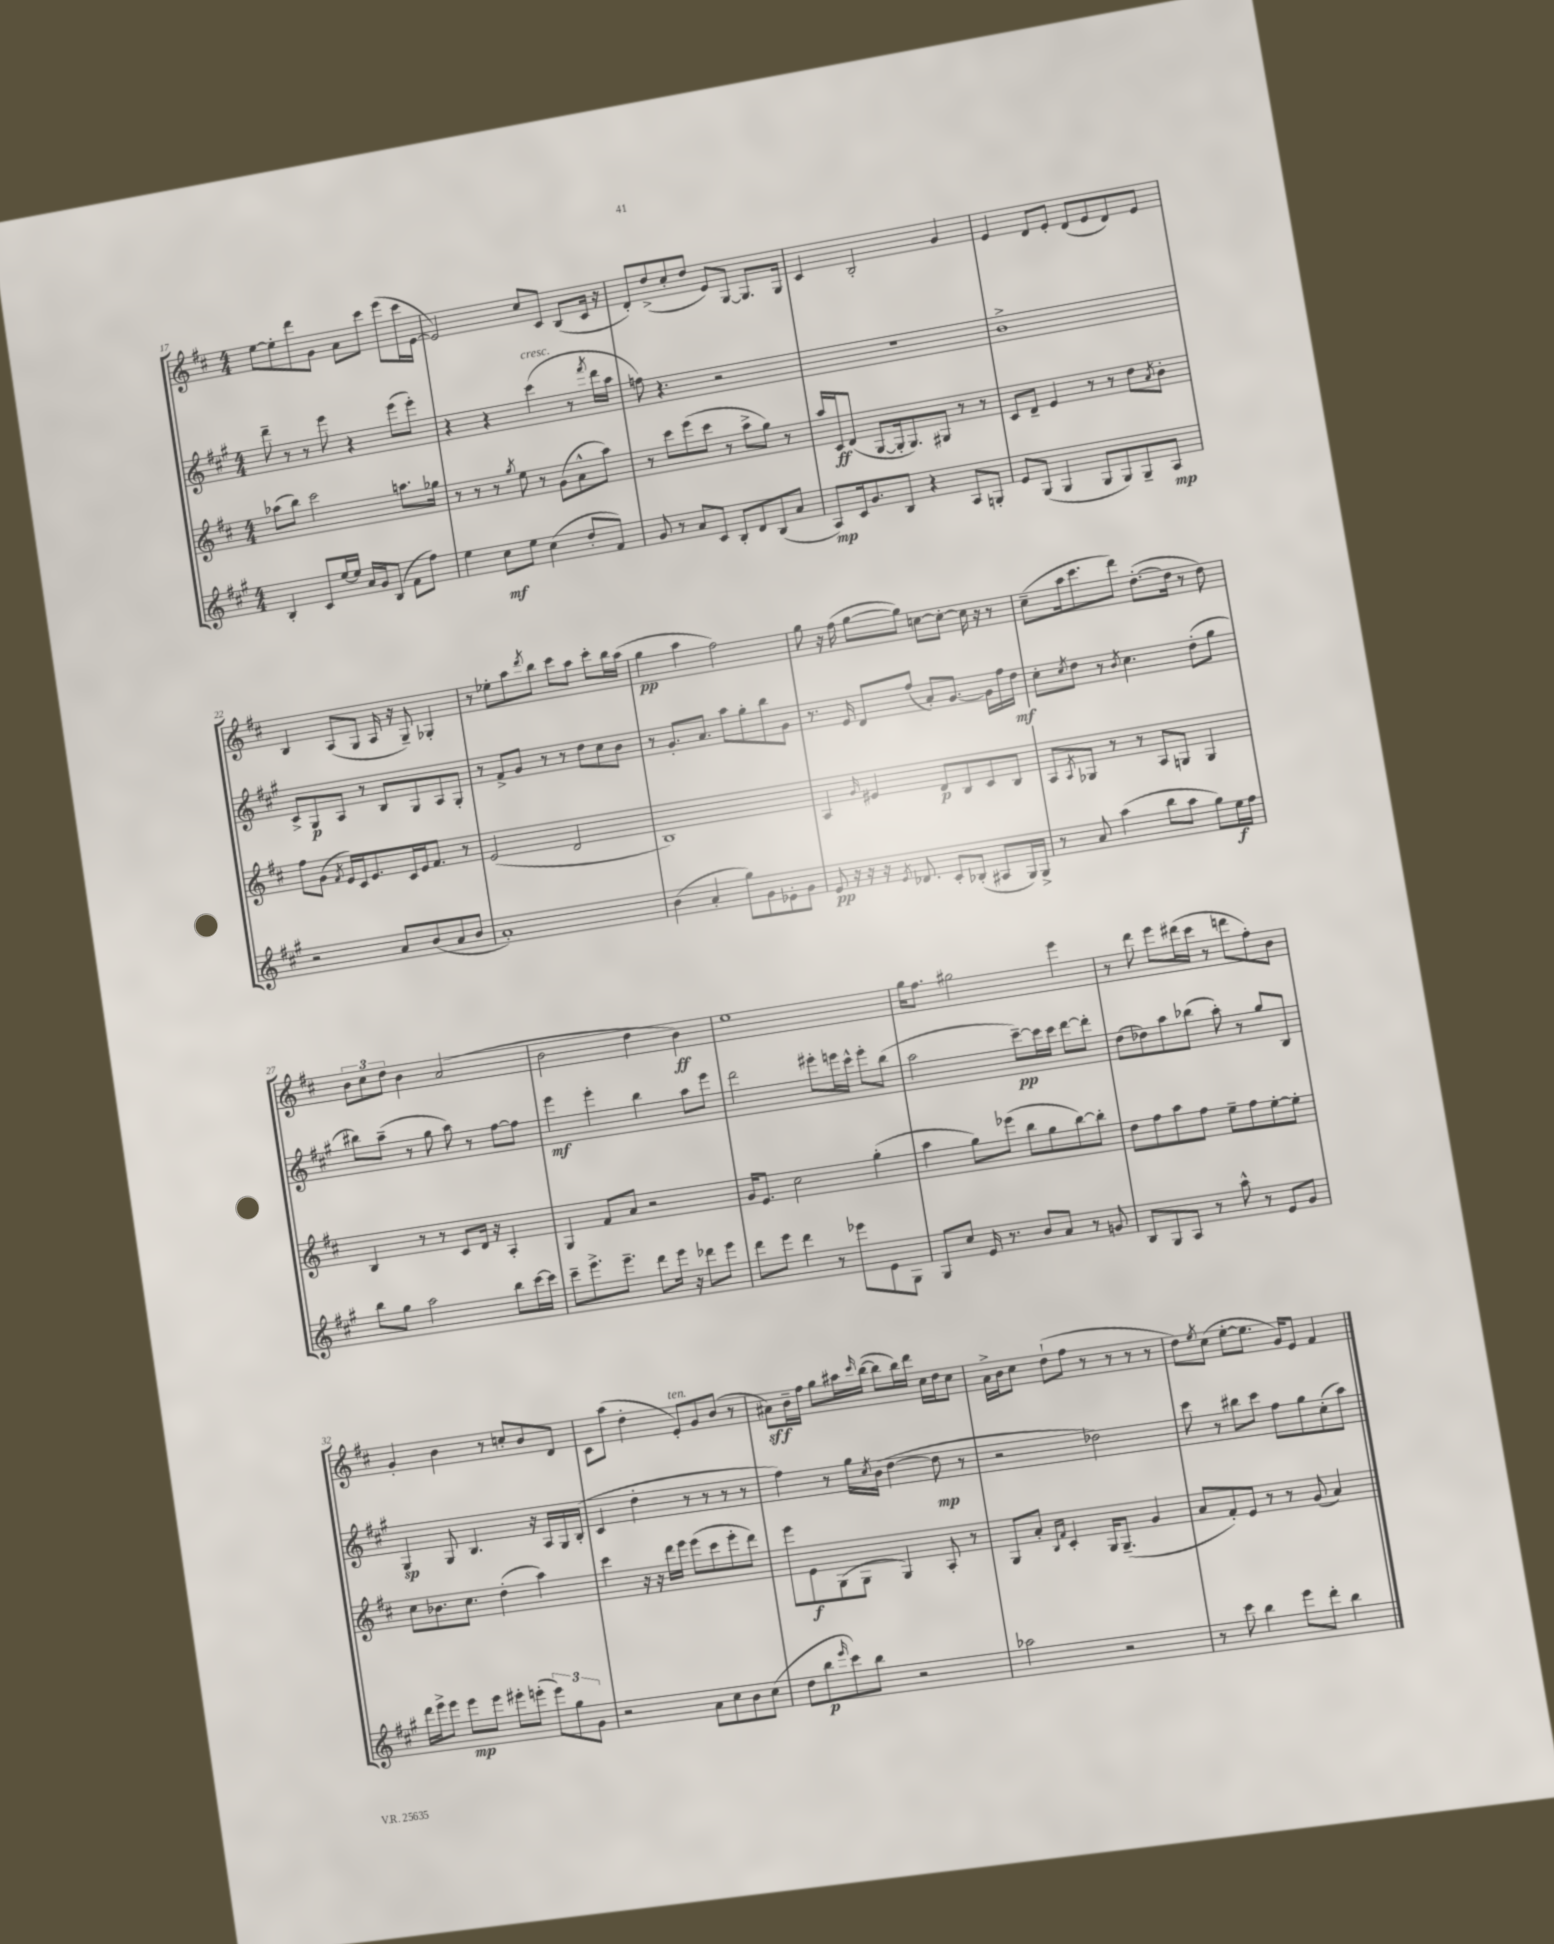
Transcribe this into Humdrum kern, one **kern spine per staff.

**kern	**kern	**kern	**kern
*staff4	*staff3	*staff2	*staff1
*clefG2	*clefG2	*clefG2	*clefG2
*k[f#c#g#]	*k[f#c#]	*k[f#c#g#]	*k[f#c#]
*M4/4	*M4/4	*M4/4	*M4/4
4B'/	(8aa-\L	8ddd~\	[8ee\L
.	8bb\J)	8r	8ee'\]
8c#/L	2ccc#\	8r	8ddd\
[16ee/L	.	8eee\	8g\J
16ee/]JJ	.	.	.
16a/LL	.	4r	8a\L
16g#/J	.	.	.
(8B/J	.	.	8ccc#\J
8f#\L	8.aa\L	(8eee\L	(8eee\L
8ff#\J)	.	8eee'\J)	16ccc#\L
.	16gg-\Jk	.	[16e\JJ
=	=	=	=
4ee\	8r	4r	2e/])
.	8r	.	.
8cc#\L	8r	4r	.
.	8qgg/	.	.
8ee\J	8ee\	.	.
(4cc#\	8r	(4ccc#\	8cc#/L
.	(8g\L	.	8c#/J
8dd'/L	8a^^\	8r	(8B/L
.	.	8qfff#/	.
8f#/J)	8aa\J)	16ddd\LL	16c#/Jk
.	.	16aa\JJ	16r
=	=	=	=
8g#/	8r	8ff\)	8d'/L)
8r	8ccc#\L	4.r	(8dd^/
8a/L	(8eee\	.	8cc#'/
8c#/J	8ccc#\J	.	8dd/J
8B'/L	8r	2r	8e/L)
8d/	8aa^\L	.	[8G/J
(8B/	8gg\J)	.	8.G/]L
8a/J	8r	.	.
.	.	.	16G/Jk
=	=	=	=
8A/L)	16aa/LL	1r	4c#/
.	16c#/J	.	.
16c#/k	(8d/J	.	.
8.g#/	.	.	.
.	[8G/L	.	2B'/
8B/J	16G'/]k	.	.
.	8.G/)	.	.
4r	.	.	.
.	8G#/J	.	.
8A/L	8r	.	4g/
8G'/J	8r	.	.
=	=	=	=
8e/L	8c#/L	1b^	4e/
(8G#/J	8d~/J	.	.
4G#/	4e/	.	8d/L
.	.	.	8e'/J
8G#/L	8r	.	(8d/L
8G#/)	8r	.	8e/
8G#~/	8dd\L	.	8d/)
.	8qa/	.	.
8A/J	8b'\J	.	8e/J
=	=	=	=
2r	8ff#\L	8c#^/L	4B/
.	(8g\J	8G#/	.
.	8qf#/	.	.
.	16e/LL)	8A/J	(8A/L
.	16c#/J	.	.
.	8.e/	8r	8G/J
8a/L	.	8B/L	16A/
.	16c#/L	.	16r
(8b/	16e/J	8G#/	8G~/)
.	8.f#/J	.	.
8a/	.	8A/	4G-'/
8b/J	8r	8G#'/J	.
=	=	=	=
1a')	(2e/	8r	8r
.	.	8f#^/L	8ee-'\L
.	.	8g#/J	8aa\
.	.	.	8qddd/
.	.	8r	8bb\J
.	2d/	8r	8ccc#\L
.	.	8dd\L	8aa\J
.	.	8cc#\	8ccc#'\L
.	.	8b\J	16bb\L
.	.	.	(16aa\JJ
=	=	=	=
(4b\	1B)	8r	4gg\
.	.	8.g#'/L	.
4a'/	.	.	4aa\
.	.	8.a/J	.
8gg#\L)	.	8aa\L	2ff#\)
8g#\	.	8gg#'\	.
8e-'\	.	8bb\	.
8g#\J	.	8g#\J	.
=	=	=	=
8e/	4A/	8.r	8gg\
16r	.	.	16r
16r	.	16e/	(16ff#\
.	16qqg/	.	.
16r	4e#/	8d/L	[8gg\L
8qe/	.	.	.
8.d-/	.	.	.
.	.	(8ff#/J	8gg\]J)
8c#'/L	8d/L	8a'/L)	[8cc\L
(8B-'/J	8B/	[8.g#/J	8cc'\_J
8A#/L	8c#/	.	16cc\]
.	.	16g#\]LL	16r
16G#/L)	8B/J	16ff#\	8r
16G#^/JJ	.	16dd\JJ	.
=	=	=	=
8r	8A/L	8cc#'\L	(8cc#~\L
.	8qA/	8qcc#/	.
8a/	8G-/J	8dd\J	16aa\k
.	.	.	8.ccc#\
(4aa\	8r	8r	.
.	.	8qb/	.
.	8r	4.cc#\	8ddd\J)
8bb\L	8A/L	.	([8.dd'\L
8aa\J	8G/J	.	.
.	.	.	16dd\]Jk
8gg#\L)	4G/	(8dd'\L	8r
16ee\L	.	8gg#\J	8dd\)
16ff#\JJ	.	.	.
=	=	=	=
8bb\L	4B/	8bb#\L)	12b\L
.	.	.	12cc#\
8gg#\J	.	(8aa~\J	.
.	.	.	12dd\J
2aa\	8r	8r	4b\
.	8r	8gg#\	.
.	8c#/L	8aa\)	(2a/
.	16d/Jk	8r	.
.	16r	.	.
8bb\L	4A'/	[8ff#\L	.
[16ccc#\L	.	8ff#\]J	.
16ccc#\]JJ	.	.	.
=	=	=	=
8ccc#~\L	4G/	4eee\	2b\
8.eee^\	.	.	.
.	8f#/L	4eee'\	.
8.eee~\J	.	.	.
.	8a/J	.	.
8ddd\L	2r	4bb\	4dd\
16eee\Jk	.	.	.
16r	.	.	.
8ddd-\L	.	8aa\L	4b\)
8eee\J	.	8eee\J	.
=	=	=	=
8ddd\L	16g/LK	2ddd\	1ee
.	8.e/J	.	.
8eee\J	.	.	.
4ddd\	2cc#\	.	.
8r	.	8eee#'\L	.
8eee-\L	.	16eee\L	.
.	.	16ccc#^^\JJ	.
8e\	(4gg'\	8eee'\L	.
8G#\J	.	(8bb\J	.
=	=	=	=
8G#/L	4aa\	2aa\	16gg\LK
.	.	.	8.ff#\J
8cc#/J	.	.	.
16e/	8gg\L)	.	2gg#\
8.r	.	.	.
.	(8eee-\J	.	.
8b/L	8bb\L	[8ccc#~\L)	.
8a/J	8gg\	16ccc#\]L	.
.	.	16ccc#\JJ	.
8r	[8bb\)	[8ddd\L	4eee\
8g/	8bb'\]J	8ddd'\]J	.
=	=	=	=
8B/L	8dd\L	(8dd\L	8r
8G#/	8ff#\	8dd-\)	8ddd\
8A/J	8aa\	8aa\	8eee\L
8r	8ff#\J	(8bb-\J	(16ddd#\L
.	.	.	16ccc#\JJ
8aa^^\	8ee~\L	8aa'\)	8r
8r	8ff#\	8r	8ddd\L
8e/L	[8ee'\	8gg#/L	8ff#'\)
8g#/J	8ee'\]J	8B/J	8b\J
=	=	=	=
16ddd\LL	8cc#\L	4G#/	4g'/
16eee^\J	.	.	.
8eee\J	8.b-\	.	.
8eee\L	.	8G#/	4b\
.	8.cc#\J	.	.
8eee\J	.	4.B/	.
8eee#'\L	(4dd'\	.	8r
(8eee'\J	.	.	8cc'/L
12eee\L)	4aa\)	16r	8b/
.	.	16A/LL	.
12gg#\	.	.	.
.	.	16G#/	8d/J
12g#\J	.	.	.
.	.	(16B'/JJ	.
=	=	=	=
2r	4ccc#\	4c#/	8c#\L
.	.	.	(8aa\J
.	16r	4dd'\	4dd'\
.	16r	.	.
.	16ddd\LL	.	.
.	16eee\JJ	.	.
8a\L	(8eee\L	8r	8e'/L)
8cc#\	8ccc#\	8r	8g/
8b\	8eee'\	8r	(8b/J
(8cc#\J	8ddd\J)	8r	8r
=	=	=	=
8dd\L	8eee\L	4ff#\)	8a#\L)
8bb\	8e\	.	16b~\L
.	.	.	16ff#\JJ
16qqeee/	.	.	.
8ccc#\)	(8G\	8r	8gg\L
8bb\J	8G\J	16gg#\LL	16aa#\L
.	.	8qcc#/	16qqccc#/
.	.	(16b\JJ	([16bb\JJ
2r	4G/)	[4dd\	8bb\]L
.	.	.	16bb\L)
.	.	.	16ddd\JJ
.	8A'/	8dd\]	16cc#\LL
.	.	.	16dd\J
.	8r	8r	8cc#\J
=	=	=	=
2aa-\	8G/L	2r	16a^\LL
.	.	.	16b\J
.	8a'/J	.	8cc#\J
.	16qqB/LL	.	.
.	16qqf#/JJ	.	.
.	4c#'/	.	(8dd`\L
.	.	.	8ff#\J
2r	16G/LK	2dd-\)	8r
.	(8.G~/J	.	.
.	.	.	8r
.	4g/	.	8r
.	.	.	8r
=	=	=	=
8r	8a/L	8ccc#\	8dd\L)
.	.	.	8qee/
8ccc#\	8f#'/)	8r	(8cc#\J
4bb\	8e/J	8bb#\L	[8ee'\L
.	8r	8ccc#\J	8.ee\]J
8eee\L	8r	8ff#\L	.
.	.	.	16g/LK)
8ddd'\J	(8g/	8gg#\	8e/J
4bb\	4a/)	(8cc#'\	4f#/
.	.	8aa\J)	.
==	==	==	==
*-	*-	*-	*-
